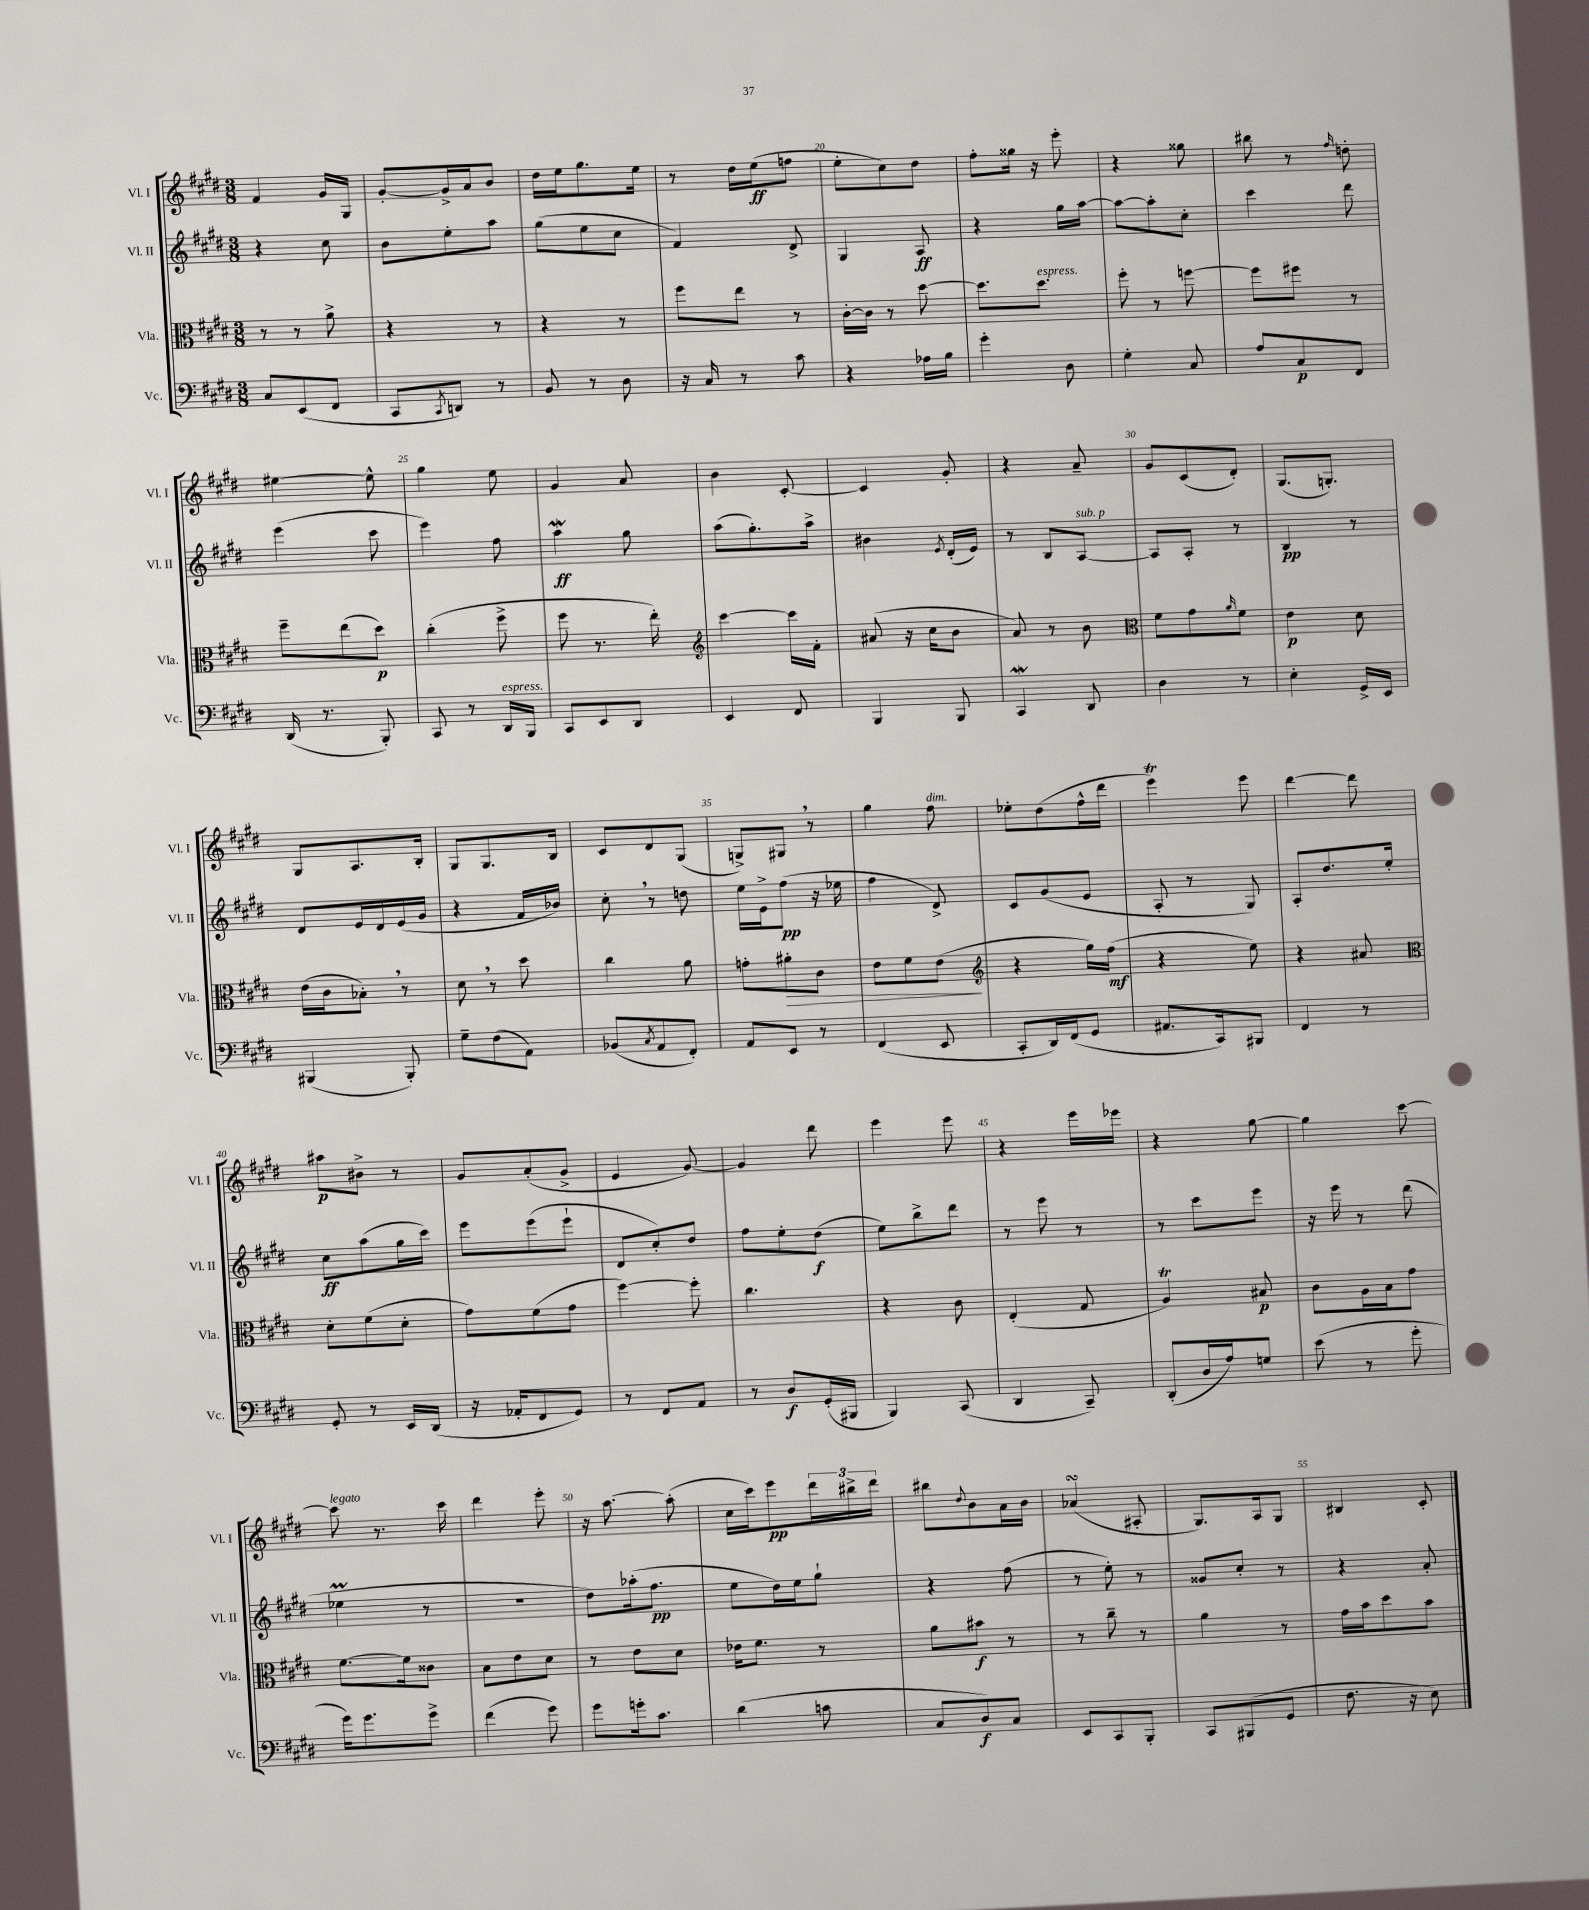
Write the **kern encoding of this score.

**kern	**kern	**kern	**kern
*staff4	*staff3	*staff2	*staff1
*clefF4	*clefC3	*clefG2	*clefG2
*k[f#c#g#d#]	*k[f#c#g#d#]	*k[f#c#g#d#]	*k[f#c#g#d#]
*M3/8	*M3/8	*M3/8	*M3/8
8C#	8r	4r	4f#
(8EE	8r	.	.
8FF#	8a^	8cc#	16g#
.	.	.	16G#
=	=	=	=
8CC#	4r	8b	[8g#'
8qCC#	.	.	.
8DD)	.	8ee'	16g#^]
.	.	.	16a
8r	8r	8aa	8b
=	=	=	=
8BB	4r	(8gg#	16dd#
.	.	.	16ee
8r	.	8ee	8.gg#
8D#	8r	8cc#	.
.	.	.	16ee
=	=	=	=
16r	8ff#	4f#)	8r
16C#	.	.	.
8r	8ee	.	16dd#
.	.	.	(16ee
8c#	8r	8d#^	8ff
=	=	=	=
4r	[16c#'	4G#	8ee'
.	16c#]	.	.
.	8r	.	8cc#)
16A-	[8dd#	8A	8dd#
16B	.	.	.
=	=	=	=
4g#'	8.dd#]	4r	8ff#'
.	.	.	16gg##
.	8.dd#	.	16r
8D#	.	16gg#	8eee'
.	.	[16aa	.
=	=	=	=
4G#'	8ff#'	8aa_	4r
.	8r	8aa']	.
8C#	[8ff	8cc#'	8gg##
=	=	=	=
8A	8ff]	4ccc#	8bb#
8C#	8ff#	.	8r
.	.	.	16qqff#
8FF#	8r	8ddd#	8dd'
=	=	=	=
(16DD#	8ff#~	(4eee	[4ee#
8.r	.	.	.
.	(8ee	.	.
8BBB')	8dd#)	8ccc#	8ee#^^]
=	=	=	=
8CC#	(4cc#'	4eee)	4gg#
8r	.	.	.
16DD#	8ff#^	8ff#	8ee
16BBB	.	.	.
=	=	=	=
8CC#	8ff#	4aa	4g#
8EE	8.r	.	.
8DD#	.	8gg#	8a
.	16ee')	.	.
=	=	=	=
*	*clefG2	*	*
4EE	[4ccc#	(8aa	4b
.	.	8.gg#')	.
8FF#	16ccc#]	.	[8c#'
.	16f#'	16aa^	.
=	=	=	=
4BBB	(8a#	4b#	4c#]
.	16r	.	.
.	16cc#	.	.
.	.	8qe	.
8BBB	8b	(16d#'	8g#'
.	.	16e)	.
=	=	=	=
4CC#	8a)	8r	4r
.	8r	8B	.
8DD#	8b	[8A	8a~
=	=	=	=
*	*clefC3	*	*
4D#	8f#	8A]	8g#
.	8g#	8A'	(8c#
.	16qqa	.	.
8r	8f#	8r	8d#')
=	=	=	=
4E'	4e	4B	(8.G#
.	.	.	8.G')
16GG#^	8d#	8r	.
16EE	.	.	.
=	=	=	=
(4BBB#	(16e	8d#	8G#
.	16c#	.	.
.	8B-')	16e	8.A
.	.	16d#	.
8BBB#')	8r	(16e	.
.	.	16g#	16B'
=	=	=	=
8G#~	8d#	4r	8G#
(8F#	8r	.	8.G#
8AA)	8dd#	16f#	.
.	.	16b-)	16B
=	=	=	=
(8BB-	4cc#	8cc#'	8c#
8qC#	.	.	.
8AA	.	8r	8d#
8FF#')	8a	8dd	(8G#
=	=	=	=
8AA	8g'	16ee	8G^)
.	.	16e^	.
8EE	8a#'	(8ff#	8G#
8r	8c#	16r	8r
.	.	16ee-	.
=	=	=	=
(4FF#	8e	4ff#	4gg#
.	8f#	.	.
8EE	(8e	8d#^)	8ff#
=	=	=	=
*	*clefG2	*	*
8CC#'	4r	8c#	8ee-'
16DD#)	.	(8g#	(8dd#
(16FF#	.	.	.
8GG#	16gg#)	8e	16ff#^^
.	(16ff#	.	16ddd#
=	=	=	=
8.AA#	4r	8A'	4eee)
.	.	8r	.
16CC#)	.	.	.
8BBB#	8ee)	8G#)	8eee
=	=	=	=
4FF#	4r	8A'	[4ddd#
.	.	8.dd#	.
8r	8a#	.	8ddd#]
.	.	16ee'	.
=	=	=	=
*	*clefC3	*	*
8GG#'	8d#'	8cc#	8aa#
8r	(8f#	(8aa	8b#^
16EE	8d#'	16gg#	8r
(16DD#	.	16ccc#)	.
=	=	=	=
16r	8g#)	8eee	8g#
16AA-'	.	.	.
8FF#	(8f#	(8eee	(8a'
8GG#)	8g#	8eee`	8g#^
=	=	=	=
8r	[4ff#)	8d#	4e
8FF#	.	8cc#')	.
8AA	8ff#']	8dd#	[8g#)
=	=	=	=
8r	4.cc#	8ff#	4g#]
8D#	.	8ee'	.
(16GG#'	.	(8dd#	8ddd#
16BBB#	.	.	.
=	=	=	=
4BBB)	4r	8ee)	4eee
.	.	8bb^	.
(8CC#	8c#	8ddd#	8eee
=	=	=	=
4DD#	(4E'	8r	4r
.	.	8eee	.
8CC#~)	8G#	8r	16eee
.	.	.	16eee-
=	=	=	=
(8DD#'	4A)	8r	4r
16D#	.	8ccc#	.
16A)	.	.	.
8G	8B#	8eee	[8gg#
=	=	=	=
(8e	8c#	16r	4gg#]
.	.	16eee	.
8r	16A	8r	.
.	16B	.	.
8g#'	8g#	(8ddd#	[8ccc#
=	=	=	=
16g#)	[8.f#	4ee-	8ccc#]
8.g#	.	.	.
.	.	.	8.r
.	16f#]	.	.
8g#^	8c##	8r	.
.	.	.	16ccc#
=	=	=	=
(4f#	8B	4.r	4ddd#
.	8e	.	.
8g#)	8d#	.	8eee'
=	=	=	=
8g#	8r	8dd#)	16r
.	.	.	[8.aa
16g'	8e	(16aa-'	.
8.c#	.	8.ff#	.
.	8d#	.	(8aa']
=	=	=	=
(4d#	16e-	8ee	16cc#
.	8.f#	.	16ccc#)
.	.	16dd#)	8eee
.	.	16ee	.
8c	8r	8gg#`	24ddd#
.	.	.	24bb#^
.	.	.	24ddd#
=	=	=	=
8C#	8a	4r	8bb#
.	.	.	8qqdd#
8D#)	8b#	.	8b
8C#	8r	(8ff#	16a
.	.	.	16b
=	=	=	=
8EE	8r	8r	(4a-
8CC#	8cc#~	8ee')	.
8BBB'	8r	8r	8A#'
=	=	=	=
8CC#	4a	8g##	8.G#)
(8BBB#	.	8cc#'	.
.	.	.	16A
8GG#	8r	8r	8G#
=	=	=	=
8.F#	16g#	4r	4B#
.	16b	.	.
.	8dd#	.	.
16r	.	.	.
8E)	8b	8a'	8c#'
==	==	==	==
*-	*-	*-	*-
